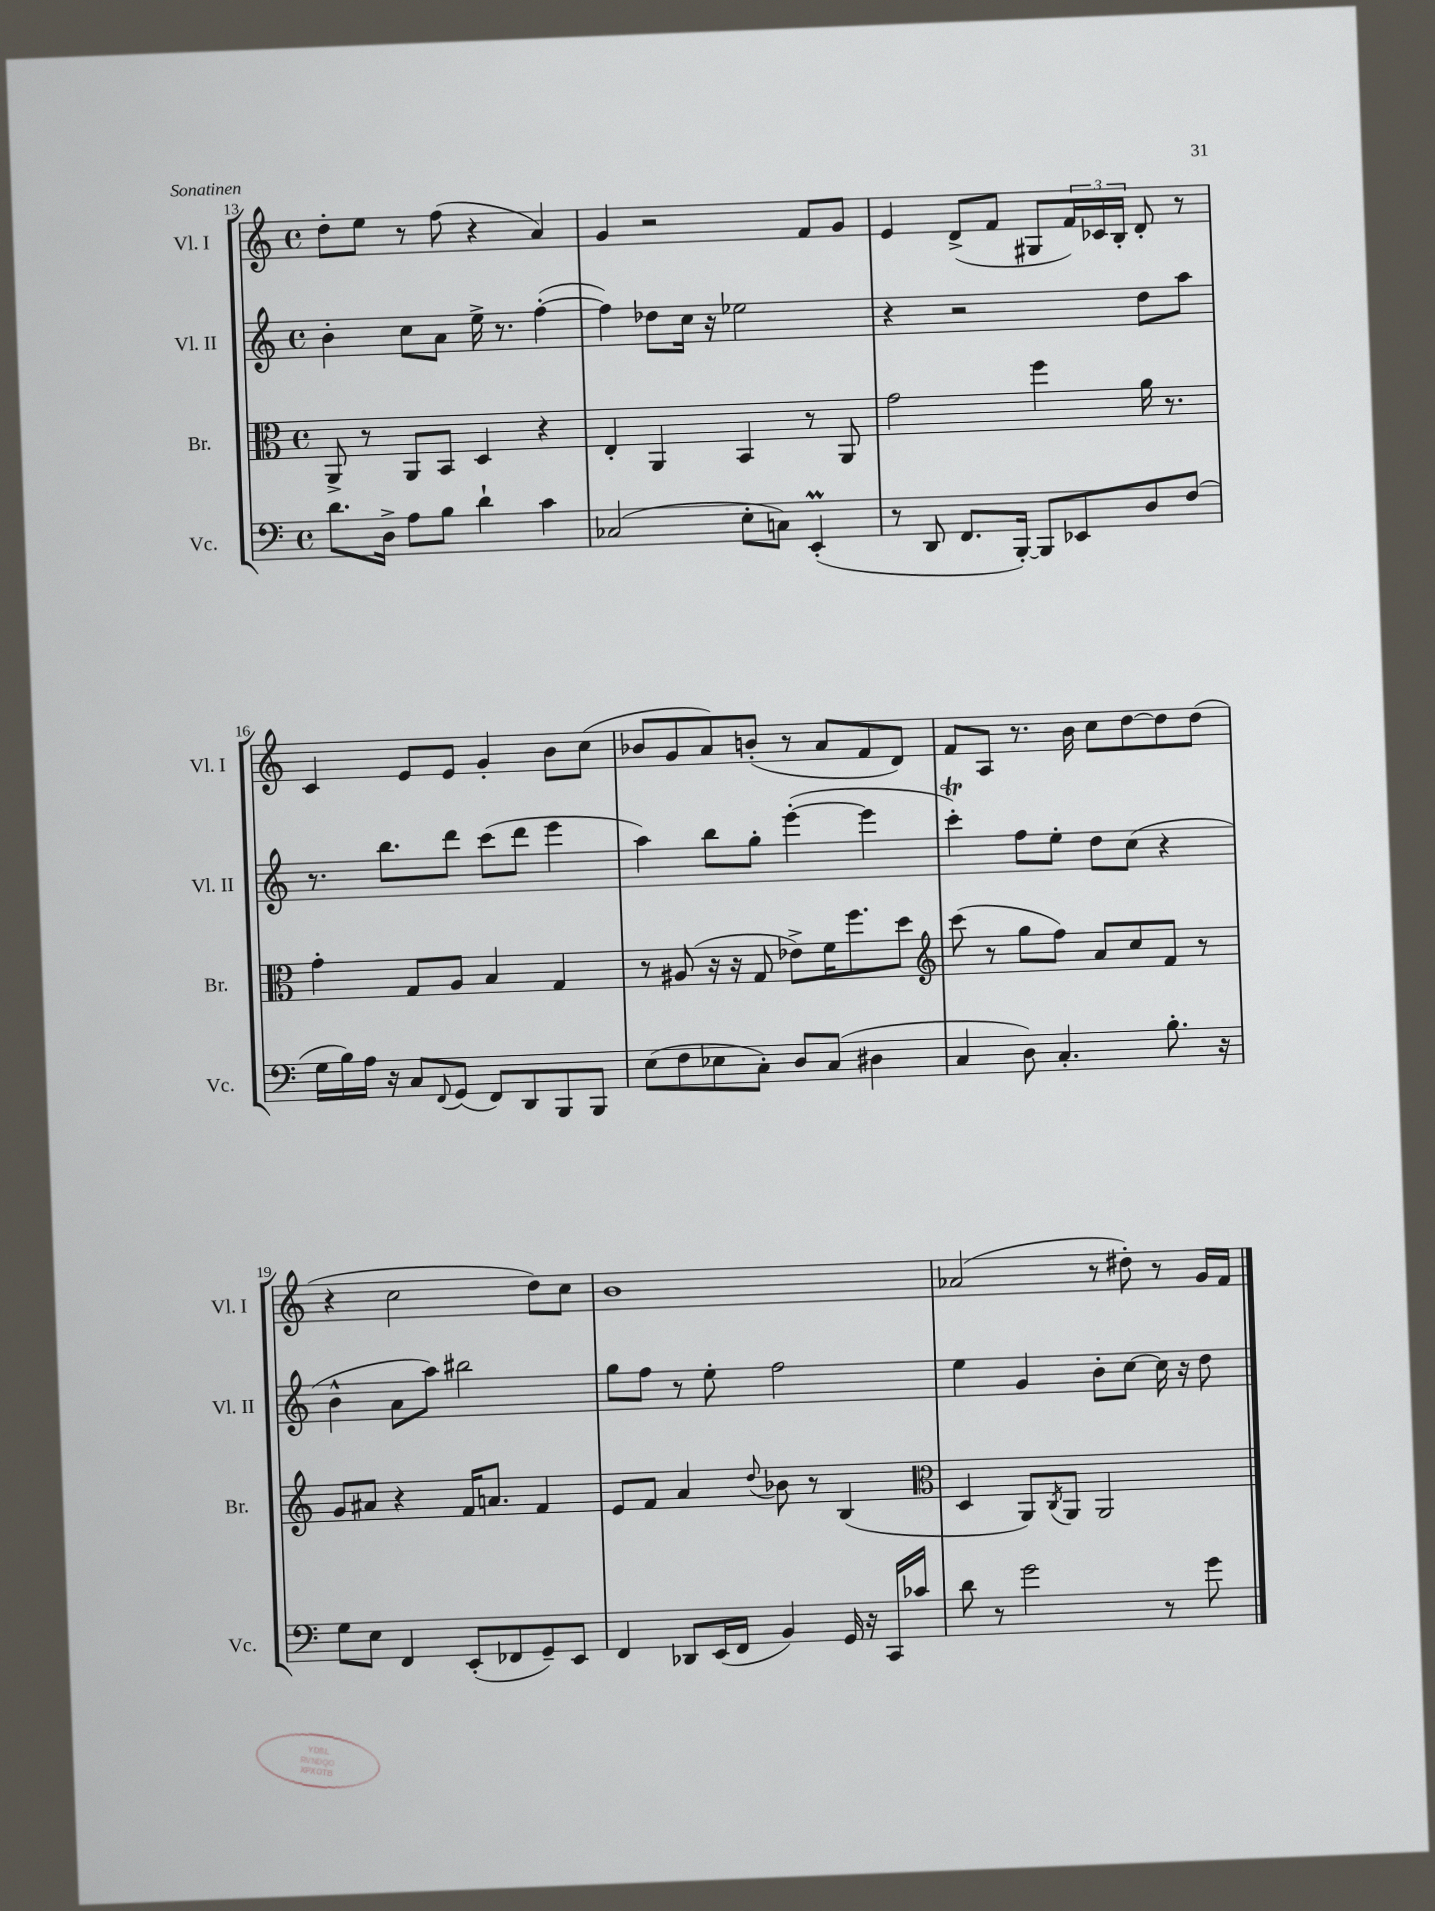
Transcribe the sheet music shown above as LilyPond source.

<<
\new StaffGroup <<
\new Staff = "s0" \with { instrumentName = "Vl. I" shortInstrumentName = "Vl. I" } {
    \clef treble \key c \major \defaultTimeSignature \time 4/4
    d''8-. e''8 r8 f''8( r4 a'4) |
    g'4 r2 f'8 g'8 |
    e'4 d'8->( f'8 gis8 \tuplet 3/2 { f'16) ces'16 b16-. } d'8-. r8 |
    c'4 e'8 e'8 g'4-. b'8 c''8( |
    bes'8 g'8 a'8) b'8-.( r8 a'8 f'8 d'8) |
    f'8 a8 r8. b'16 c''8 d''8~ d''8 d''8( |
    r4 c''2 d''8) c''8 |
    b'1 |
    aes'2( r8 dis''8-.) r8 g'16 f'16 \bar "|." |
}
\new Staff = "s1" \with { instrumentName = "Vl. II" shortInstrumentName = "Vl. II" } {
    \clef treble \key c \major \defaultTimeSignature \time 4/4
    b'4-. c''8 a'8 e''16-> r8. f''4~-.( |
    f''4) des''8 c''16 r16 ees''2 |
    r4 r2 d''8 a''8 |
    r8. b''8. d'''8 c'''8( d'''8 e'''4 |
    a''4) b''8 g''8-. e'''4~-.( e'''4 |
    c'''4-.\trill) f''8 e''8-. d''8 c''8( r4 |
    b'4-^ a'8 a''8) bis''2 |
    g''8 f''8 r8 e''8-. f''2 |
    e''4 g'4 b'8-. c''8~ c''16 r16 d''8 \bar "|." |
}
\new Staff = "s2" \with { instrumentName = "Br." shortInstrumentName = "Br." } {
    \clef alto \key c \major \defaultTimeSignature \time 4/4
    a,8-> r8 a,8 b,8 d4 r4 |
    e4-. a,4 b,4 r8 a,8 |
    g'2 f''4 a'16 r8. |
    g'4-. g8 a8 b4 g4 |
    r8 ais8( r16 r16 g8 ees'8->) f'16 f''8. d''8 |
    \clef treble c'''8( r8 g''8 f''8) a'8 c''8 f'8 r8 |
    g'8 ais'8 r4 f'16 a'8. f'4 |
    e'8 f'8 a'4 \appoggiatura { d''8 } bes'8 r8 b4( |
    \clef alto d4 a,8) \acciaccatura { c8 } a,8 a,2 \bar "|." |
}
\new Staff = "s3" \with { instrumentName = "Vc." shortInstrumentName = "Vc." } {
    \clef bass \key c \major \defaultTimeSignature \time 4/4
    d'8. d16-> a8 b8 d'4-! c'4 |
    ces2( e8-. c8) e,4-.\prall( |
    r8 d,8 f,8. b,,16~-.) b,,8 ees,8 d8 f8( |
    g16 b16) a16 r16 c8 \appoggiatura { f,8 } g,8( f,8) d,8 b,,8 b,,8 |
    e8( f8 ees8 c8-.) d8 c8( dis4 |
    c4 d8) c4.-. b8.-. r16 |
    g8 e8 f,4 e,8-.( fes,8 g,8--) e,8 |
    f,4 des,8 e,16( f,16 b,4) g,16 r16 c,16 ces'16 |
    d'8 r8 g'2 r8 g'8 \bar "|." |
}
>>
>>
\layout { \context { \Score currentBarNumber = #13 } }
